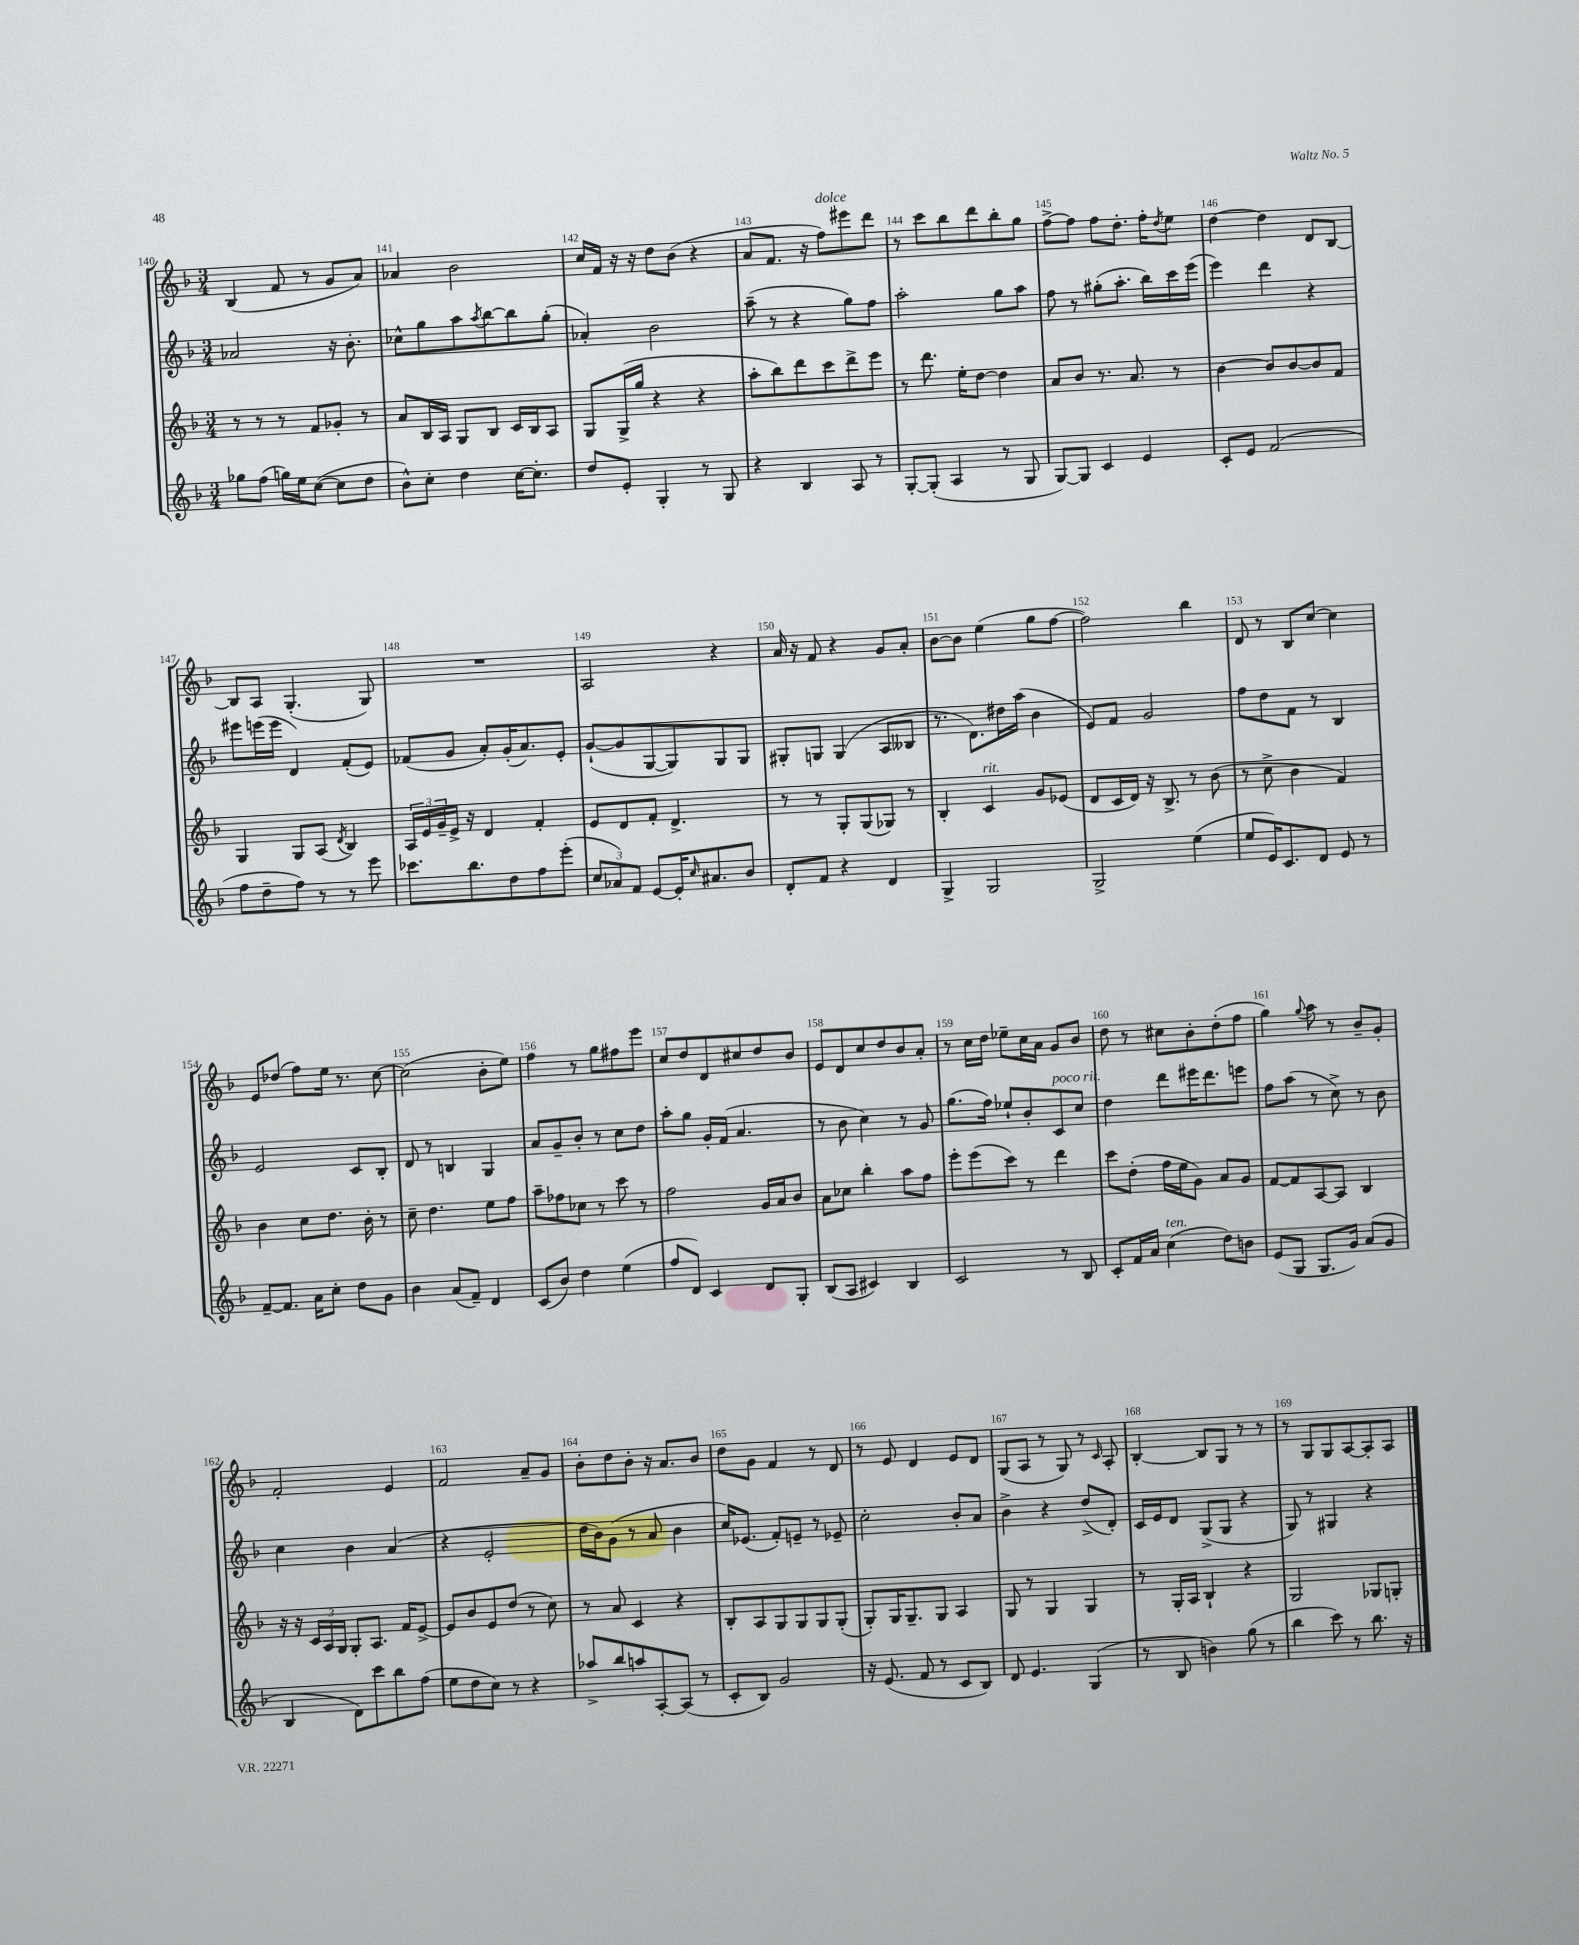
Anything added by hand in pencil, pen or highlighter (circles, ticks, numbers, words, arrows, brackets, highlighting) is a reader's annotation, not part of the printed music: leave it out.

**kern	**kern	**kern	**kern
*staff4	*staff3	*staff2	*staff1
*clefG2	*clefG2	*clefG2	*clefG2
*k[b-]	*k[b-]	*k[b-]	*k[b-]
*M3/4	*M3/4	*M3/4	*M3/4
8gg-	8r	2a-	(4B-
(8ff	8r	.	.
16gg)	8r	.	8f
16ee	.	.	.
([8cc	8f	.	8r
8cc]	8g-'	16r	8g
.	.	8.b-'	.
8dd	8r	.	8a)
=	=	=	=
8b-^^)	8a	8cc-^^	4a-
8cc'	16B-	8gg	.
.	16A	.	.
4dd	8G	8aa	2b-
.	.	8qaa	.
.	8B-	[8bb-	.
[16cc	16c	8bb-]	.
8.cc']	16B-	.	.
.	8A	(8gg'	.
=	=	=	=
8dd	8G	4a-')	16cc
.	.	.	16f
8e'	(16G^	.	16r
.	16gg	.	16r
4G'	4r	2b-	8dd
.	.	.	(8b-
8r	4r	.	4r
8G	.	.	.
=	=	=	=
4r	8aa'	(8aa~	8a
.	8bb-)	8r	8.f
4B-	8ddd	4r	.
.	.	.	16r
.	8ccc	.	8ff)
8A	8ddd^	8gg)	8eee#
8r	8eee	8ff	8ddd
=	=	=	=
[8G'	8r	2aa'	8r
(8G']	8.ddd	.	8ccc
4A	.	.	8bb-
.	16ee'	.	.
.	[8dd	.	8ddd
8r	4dd]	8gg	8bb-'
8G	.	8aa	8gg
=	=	=	=
[8G)	8a	8ff	[8ff^
8G]	8b-	8r	8ff]
4c	8.r	(8gg#'	8ff
.	.	8.aa'	8.dd'
.	8.a	.	.
4e	.	.	.
.	.	16bb-)	16ff'
.	.	.	8qdd
.	8r	16ccc	8ee
.	.	(16eee	.
=	=	=	=
8c'	[4b-	4eee)	[4dd
8e	.	.	.
(2f	8b-]	4ddd	4dd]
.	[8b-	.	.
.	8b-]	4r	8d
.	8f	.	[8B-
=	=	=	=
8ff	4G	8eee#	8B-]
8dd~	.	(16eee	8A
.	.	16eee	.
8ff)	8G	4d)	(4.G'
8r	(8A	.	.
.	8qd	.	.
8r	4B-)	(8f'	.
8eee	.	8e)	8G)
=	=	=	=
8.ccc-	24A	(8f-	2.r
.	24e	.	.
.	24g~	.	.
.	16e^	8g	.
8.bb-	16r	.	.
.	4d	8a')	.
8dd	.	(16g'	.
.	.	8.a)	.
8ff	4f'	.	.
(8eee'	.	8e'	.
=	=	=	=
12cc	8e	([8g`	2A
12a-)	.	.	.
.	8d	8g]	.
12f	.	.	.
[8e	8f'	[8G	.
16e']	4.d^	8G])	.
16qqcc	.	.	.
8.a#	.	.	.
.	.	8G	4r
8b-	.	8G	.
=	=	=	=
8d'	8r	8G#'	16a
.	.	.	16r
8f	8r	8G	8f
4r	8G'	(4G	4r
.	(8G	.	.
4d	8G-)	8A	8g
.	8r	8B--	8a'
=	=	=	=
4G^	4B-'	8.r	[8b-
.	.	.	8b-]
.	.	8.d)	.
2G	4c	.	(4ee
.	.	16dd#	.
.	.	(16aa	.
.	8g	4b-	8gg
.	(8e-	.	[8ff
=	=	=	=
2G^	8d	8e)	2ff])
.	16c	8f	.
.	16d)	.	.
.	16r	2g	.
.	8.B-^	.	.
(4ee	8r	.	4bb-
.	(8b-	.	.
=	=	=	=
8ee	8r	8ff	8d
16e)	8cc^	8dd	8r
8.c	.	.	.
.	4b-	8f	8B-
8d	.	8r	[8cc
8e	4f)	4B-	4cc]
8r	.	.	.
=	=	=	=
[8f~	4b-	2e	8e
8.f]	.	.	(8dd-
.	8cc	.	8ff)
16a	.	.	.
8cc'	8.dd	.	16ee
.	.	.	8.r
8dd	.	8c	.
.	16b-'	.	.
8g	8r	8B-'	[8cc
=	=	=	=
4b-	8cc~	8d	(2cc]
.	4.dd	8r	.
(8a	.	4B	.
8f~)	.	.	.
4d	8ee	4G	8b-'
.	8ff	.	8ee)
=	=	=	=
(8c	8aa~	8a	4ff
8b-)	8ff-	8g~	.
4dd	8cc-	8b-'	8r
.	8r	8r	8gg
(4ee	8ccc	8cc	8ff#
.	8r	8dd	8eee
=	=	=	=
8ff	2ff	8aa'	8cc
8d)	.	8gg	8dd
4c	.	16g'	8d
.	.	(16f	.
.	.	4.a	8cc#
8d	16g	.	8dd
.	16a	.	.
8G'	8b-	.	8b-
=	=	=	=
(8B-	8a	8r	8e
8A	8cc-	8b-	8d
4c#)	4bb-'	4cc)	8cc
.	.	.	8dd
4B-	8aa	8r	8b-
.	8ff	8g	8a'
=	=	=	=
2c	8eee'	(8.gg	8r
.	(8eee	.	16cc
.	.	16ff)	16dd
.	8ccc)	8ee-`	8ee-~
.	8r	8b-'	16cc
.	.	.	16a
8r	4ddd	8c	8g
8B-	.	8cc	8b-
=	=	=	=
8c'	8ccc	4dd	8dd
16f	(8dd'	.	8r
16a	.	.	.
(4cc	16ff	8ddd	8cc#
.	16ee	.	.
.	8g)	16eee#	8b-'
.	.	8.ddd	.
8dd)	8a	.	(8dd'
8b	8g	8eee	8ff
=	=	=	=
(8e	[8f	8ff	4gg)
8G	8f]	(8aa	.
.	.	.	8qqgg
8.G	[8A	8r	8aa
.	8A]	8cc^)	8r
16g)	.	.	.
(8a	4B-	8r	8b-~
8g	.	8b-	8g'
=	=	=	=
4B-	16r	4cc	2f'
.	16r	.	.
.	24c	.	.
.	24A	.	.
.	24G	.	.
8d)	8G'	4b-	.
8ccc	8.A	.	.
8bb-	.	(4a	4e
.	16f	.	.
(8ff	[8e^	.	.
=	=	=	=
8ee	8e]	4r	2f
8dd	8b-	.	.
8cc)	8e	2e'	.
8r	(8dd	.	.
4r	8r	.	8a~
.	8cc)	.	8g
=	=	=	=
8aa-^	8r	16dd	8b-'
.	.	16b-)	.
8bb-	8a	(8g	8dd
8aa	4c	8r	8b-'
[8A'	.	8a	16r
.	.	.	8.a
(8A]	4r	4b-	.
8r	.	.	8b-
=	=	=	=
8c'	8B-'	16cc)	8dd
.	.	(8.e-	.
8B-)	8A	.	8g
2g	8G	8f')	4f
.	8G	8e~	.
.	8G	8r	8r
.	(8G'	8e-~	8d
=	=	=	=
16r	8G')	2cc'	8r
(8.e	.	.	.
.	16G	.	8e
.	8.G~	.	.
8f	.	.	4d
8r	8G	.	.
8c	4A	8b-'	8e
8B-)	.	8a	8d
=	=	=	=
8d	8G	4b-^	(8G
4.e	8r	.	8A
.	4G	4r	8r
.	.	.	8G)
(4G	4G	(8dd^	8r
.	.	.	16qqc
.	.	8d')	8A'
=	=	=	=
8r	8r	16c	[4B-'
.	.	16e	.
8B-	16G'	8d	.
.	16A	.	.
4b)	4B-`	(8G^	8B-]
.	.	8G	8G
(8gg	4r	4r	8r
8r	.	.	8r
=	=	=	=
4bb-	2G	8G)	8r
.	.	8r	8G
8ccc)	.	4G#	8G
8r	.	.	[8A
8.bb-	8G-	4r	8A']
.	8G'	.	8A
16r	.	.	.
==	==	==	==
*-	*-	*-	*-
